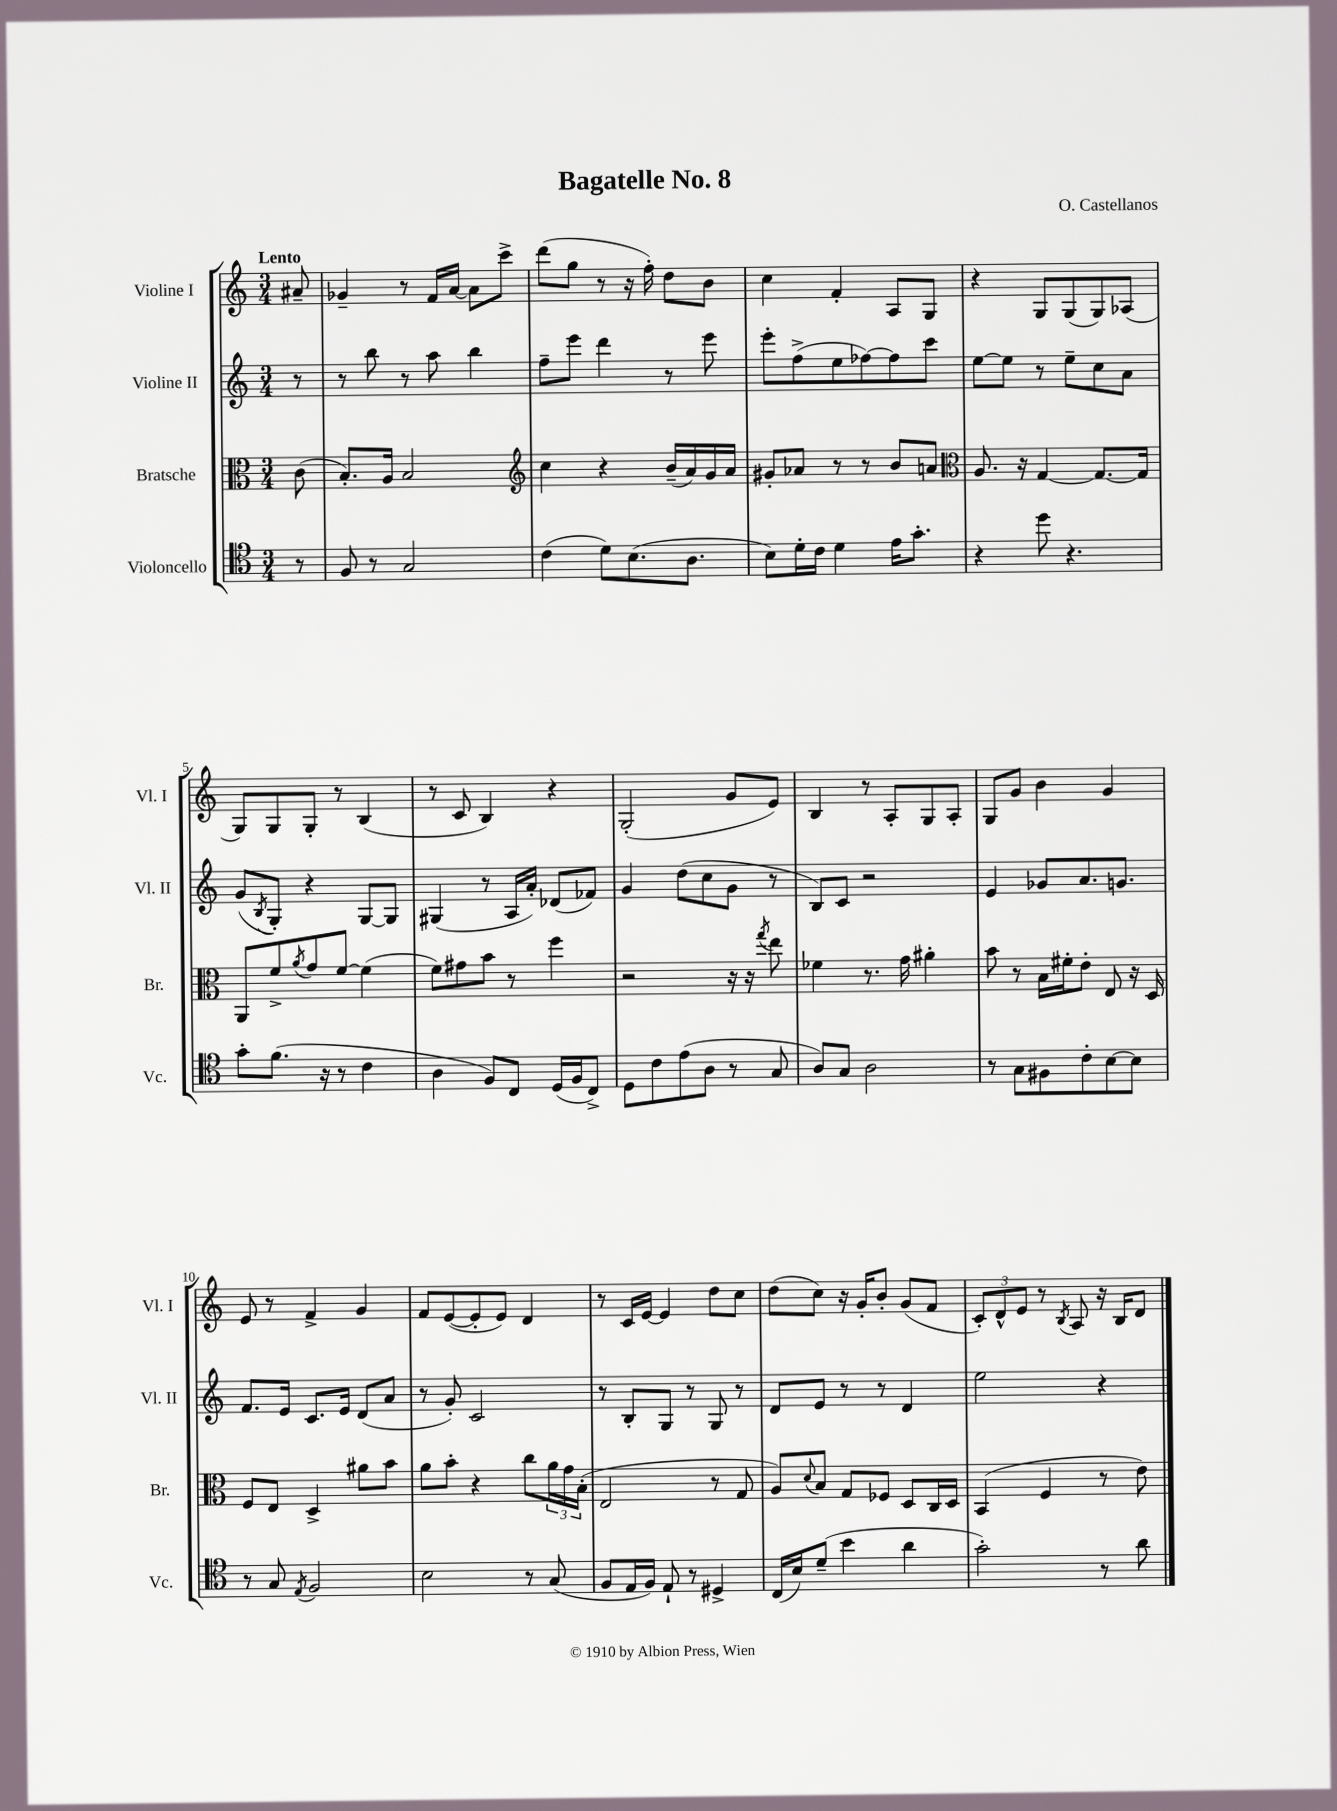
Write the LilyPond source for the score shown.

\header { title = "Bagatelle No. 8" composer = "O. Castellanos" }
<<
\new StaffGroup <<
\new Staff = "s0" \with { instrumentName = "Violine I" shortInstrumentName = "Vl. I" } {
    \clef treble \key c \major \numericTimeSignature \time 3/4 \partial 8 \tempo "Lento"
    ais'8-- |
    ges'4-- r8 f'16 a'16~ a'8 c'''8-> |
    d'''8( g''8 r8 r16 f''16-.) d''8 b'8 |
    c''4 f'4-. a8 g8 |
    r4 g8 g8( g8) aes8( |
    g8) g8 g8-. r8 b4( |
    r8 c'8 b4) r4 |
    g2-.( g'8 e'8) |
    b4 r8 a8-. g8 a8-. |
    g8 g'8 b'4 g'4 |
    e'8 r8 f'4-> g'4 |
    f'8 e'8~( e'8-. e'8) d'4 |
    r8 c'16 e'16~ e'4 d''8 c''8 |
    d''8( c''8) r16 g'16-. b'8-. g'8( f'8 |
    \tuplet 3/2 { c'8-.) d'8-^ e'8 } r8 \acciaccatura { b8 } a8 r16 b16 d'8 \bar "|." |
}
\new Staff = "s1" \with { instrumentName = "Violine II" shortInstrumentName = "Vl. II" } {
    \clef treble \key c \major \numericTimeSignature \time 3/4 \partial 8
    r8 |
    r8 b''8 r8 a''8 b''4 |
    f''8-- e'''8 d'''4 r8 e'''8 |
    e'''8-. f''8->( e''8 fes''8~) fes''8 c'''8 |
    e''8~ e''8 r8 e''8-- c''8 a'8 |
    g'8( \acciaccatura { b8 } g8-.) r4 g8~ g8 |
    gis4( r8 a16 a'16-.) des'8( fes'8) |
    g'4 d''8( c''8 g'8 r8 |
    b8) c'8 r2 |
    e'4 ges'8 a'8. g'8. |
    f'8. e'16 c'8. e'16 d'8( a'8 |
    r8 g'8-.) c'2 |
    r8 b8-. g8 r8 g8 r8 |
    d'8 e'8 r8 r8 d'4 |
    e''2 r4 \bar "|." |
}
\new Staff = "s2" \with { instrumentName = "Bratsche" shortInstrumentName = "Br." } {
    \clef alto \key c \major \numericTimeSignature \time 3/4 \partial 8
    c'8( |
    b8.-.) a16 b2 |
    \clef treble c''4 r4 b'16--( a'16) g'16 a'16 |
    gis'8-. aes'8 r8 r8 b'8 a'8 |
    \clef alto a8. r16 g4~ g8.~ g16 |
    a,8 f'8-> \acciaccatura { a'8 } g'8 f'8~ f'4( |
    f'8) gis'8 b'8 r8 f''4 |
    r2 r16 r16 \acciaccatura { g''8 } e''8 |
    fes'4 r8. g'16 ais'4-. |
    b'8 r8 b16 fis'16-. e'8-. e8 r16 d16 |
    f8 e8 d4-> ais'8 b'8 |
    a'8 b'8-. r4 c''8 \tuplet 3/2 { a'16 g'16 b16-.( } |
    e2 r8 g8 |
    a8) \appoggiatura { d'8 } b8 g8 fes8 d8 c16 d16 |
    b,4( f4 r8 e'8) \bar "|." |
}
\new Staff = "s3" \with { instrumentName = "Violoncello" shortInstrumentName = "Vc." } {
    \clef tenor \key c \major \numericTimeSignature \time 3/4 \partial 8
    r8 |
    f8 r8 g2 |
    c'4( d'8) b8.( a8. |
    b8) d'16-. c'16 d'4 e'16 g'8.-. |
    r4 d''8 r4. |
    g'8-. f'8.( r16 r8 c'4 |
    a4 f8) c8 d16( f16 c8->) |
    d8 c'8 e'8( a8 r8 g8 |
    a8) g8 a2 |
    r8 g8 fis8 c'8-. b8~ b8 |
    r8 g8 \acciaccatura { e8 } f2 |
    b2 r8 g8( |
    f8 e16 f16) e8-! r8 dis4-> |
    c16( b16) d'8--( b'4 a'4 |
    g'2-.) r8 a'8 \bar "|." |
}
>>
>>
